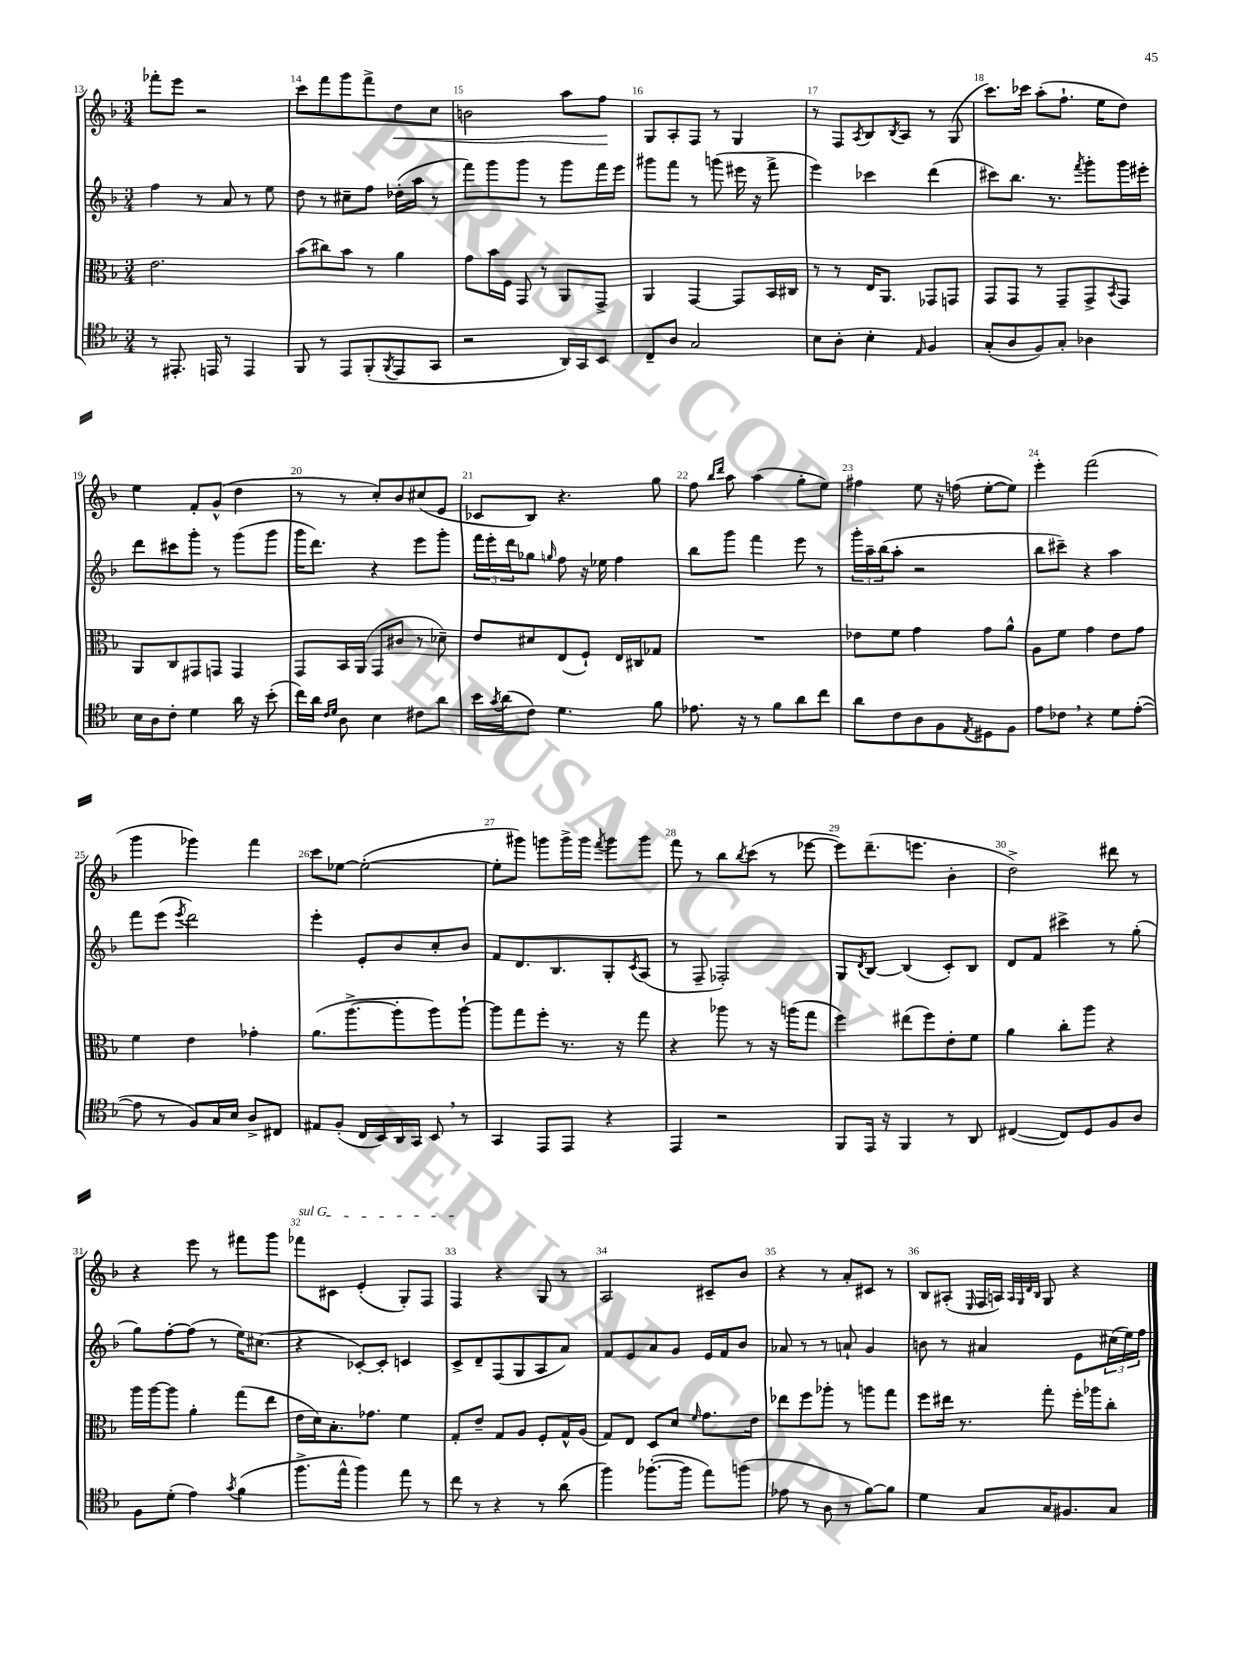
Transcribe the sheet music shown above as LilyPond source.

<<
\new StaffGroup <<
\new Staff = "s0" {
    \clef treble \key f \major \numericTimeSignature \time 3/4
    fes'''8-. e'''8 r2 |
    c'''8 f'''8 g'''8 f'''8-> d''8\< c''8 |
    b'2 a''8 f''8\! |
    g8 a8-. f8 r8 g4 |
    r8 f8 \acciaccatura { a8 } bes8 \acciaccatura { bes8 } a8 r8 g8( |
    c'''8.) ces'''16 a''8-.( f''8.-! e''16 d''8) |
    e''4 f'8-. g'8-^( d''4 |
    r8 r8 c''8-.) bes'8 cis''8( e'8 |
    ces'8 bes8) r4. g''8 |
    f''8 \grace { bes''16 d'''16 } a''8 a''4( g''8-. e''8) |
    fis''4 e''8 r16 f''16( e''8~-. e''8) |
    e'''4-. f'''2( |
    g'''4 ges'''4) f'''4 |
    c'''8 ees''8~ ees''2~-.( |
    ees''8-. gis'''8) g'''8 g'''16-> g'''16 \acciaccatura { f'''8 } g'''8 g'''8 |
    f'''8 r8 bes''8 \acciaccatura { bes''8 } c'''8( r8 ees'''8~ |
    ees'''8) d'''8.--( e'''8. bes'4-. |
    d''2->) dis'''8 r8 |
    r4 e'''8 r8 fis'''8 g'''8 |
    \once \override TextSpanner.bound-details.left.text = \markup { \italic "sul G" } fes'''8\startTextSpan cis'8 e'4-.( g8-.) f8 |
    f4\stopTextSpan r4 g8 r8 |
    a2 cis'8-- bes'8 |
    r4 r8 a'8-. cis'8 r8 |
    bes8 ais8-.( \grace { e16 } f16 a16) \grace { a32 g32 d'32 bes32 } g8 r4 \bar "|." |
}
\new Staff = "s1" {
    \clef treble \key f \major \numericTimeSignature \time 3/4
    f''4 r8 a'8 r8 e''8 |
    d''8 r8 cis''8-- f''8 des''16-.( a''16 r8 |
    f'''8) g'''8 g'''8 r8 g'''8 f'''16 e'''16 |
    gis'''8 f'''8 r8 g'''8( eis'''16 r16 f'''8-> |
    e'''4) ces'''4 d'''4( |
    cis'''8) bes''8. r8. \acciaccatura { f'''8 } g'''8-. g'''16 eis'''16-. |
    d'''8 cis'''8 g'''8-. r8 g'''8( g'''8 |
    g'''16 d'''8.) r4 e'''8 g'''8-. |
    \tuplet 3/2 { f'''16 e'''16-. d'''16 } ges''8 \grace { g''16 } f''8 r16 ees''16 f''4 |
    bes''8 g'''8 f'''4 e'''8 r8 |
    \tuplet 3/2 { g'''16-. a''16-- bes''16( } a''8-. r2 |
    bes''8 cis'''8--) r4 a''4 |
    f'''8 e'''8( \acciaccatura { e'''8 } d'''2) |
    e'''4-. e'8-. bes'8 c''8-. bes'8 |
    f'8 d'8. bes8. g8-. \acciaccatura { c'8 } a8( |
    r8 f8-- fes2-.) |
    g8 \acciaccatura { d'8 } bes8~ bes4( c'8-.) bes8 |
    d'8 f'8 cis'''4-> r8 g''8-.( |
    g''8) f''8~-. f''8( r8 e''16) cis''8.( |
    r4 ces'8~-.) ces'8-. c'4 |
    c'8-> d'8-- f8( g8 a8 a'8) |
    f'8 e'8 a'8 g'8 e'16 f'16 bes'8 |
    aes'8 r8 r8 a'8-! g'4 |
    b'8 r8 ais'4 e'8 \tuplet 3/2 { cis''16( e''16) f''16 } \bar "|." |
}
\new Staff = "s2" {
    \clef alto \key f \major \numericTimeSignature \time 3/4
    e'2. |
    bes'8( cis''8) bes'8 r8 a'4 |
    g'8 bes'16 f16 g,8 r8 a,8 g,8-> |
    a,4 g,4~ g,8 bes,16 cis16 |
    r8 r8 e16 a,8. ges,8 g,8 |
    g,8 g,8 r8 g,8-- g,8-> \acciaccatura { bes,8 } g,8 |
    a,8 c8 gis,8 g,8 g,4 |
    g,8 bes,16 a,16( g,8 cis'8 r8 des'8--) |
    e'8 dis'8 e8( f8-!) e16 cis16 ges8 |
    R2. |
    ees'8 f'8 g'4 g'8 a'8-^ |
    a8 f'8 g'4 e'8 g'8 |
    f'4 e'4 ges'4-. |
    a'8.( a''8.~-> a''8-. a''8) a''8~-! |
    a''8 g''8 f''8-. r8. r16 g''8 |
    r4 aes''8 r8 r16 a''16( g''8 |
    f''4) eis''8( f''8) e'8-. f'8 |
    a'4 c''8-. a''8 r4 |
    a''16 a''16~ a''8 a'4-. g''8( e''8 |
    e'16 d'16) bes8.-. ges'8. f'4 |
    g8-. e'8-- g8 a8 f8-. g16-^ a16( |
    g8) e8 d8 d'8 \grace { f'16 } g'8. e'16 |
    ees''8 f''8 aes''8-. r8 a''8 g''8 |
    f''8 eis''16 r8. g''8-. f''16-. aes''16 c''8-. \bar "|." |
}
\new Staff = "s3" {
    \clef tenor \key f \major \numericTimeSignature \time 3/4
    r8 eis,8.-. e,16 r8 e,4 |
    f,8 r8 e,8 f,8-.( \acciaccatura { f,8 } e,8 g,8 |
    r2 a,16) g,16 bes,8 |
    c8-- a8 g2 |
    bes8 a8-. bes4-. \grace { e16 } f4 |
    g8-.( a8 f8) g8-. aes4 |
    bes16 a16 c'8-. d'4 a'16 r16 bes'8-.( |
    c''16) a'16 \grace { c'16 d'16 } a8 bes4 cis'8 a'8 |
    bes'16 \acciaccatura { g'8 } a'16( c'8) d'4. f'8 |
    ees'8. r16 r8 f'8 a'8 c''8 |
    a'8 c'8 a8 f8 \acciaccatura { e8 } dis8 f8 |
    e'8 ces'8 \breathe r4 d'8 e'8~-.( |
    e'8 r8 f8) g16 bes16 a8-> cis8 |
    eis8 f8-.( c16 bes,16) a,16 g,16 bes,8 \breathe r8 |
    g,4 e,8 e,8 r4 |
    e,4 r2 |
    f,8 e,16 r16 f,4 r8 a,8 |
    cis4~( cis8) d8 f8 a8 |
    f8 d'8-.( e'4) \acciaccatura { g'8 } f'4( |
    f''8.-> e''16-^ f''4) e''8 r8 |
    c''8 r8 r4 r8 a'8( |
    f''4) fes''8.~-.( fes''16 e''8) f''8( |
    ees'8 r8 a8 r8 f'8~) f'8 |
    d'4 g8 g16 fis8. g8 \bar "|." |
}
>>
>>
\layout { \context { \Score currentBarNumber = #13 \override BarNumber.break-visibility = ##(#f #t #t) barNumberVisibility = #all-bar-numbers-visible } }
